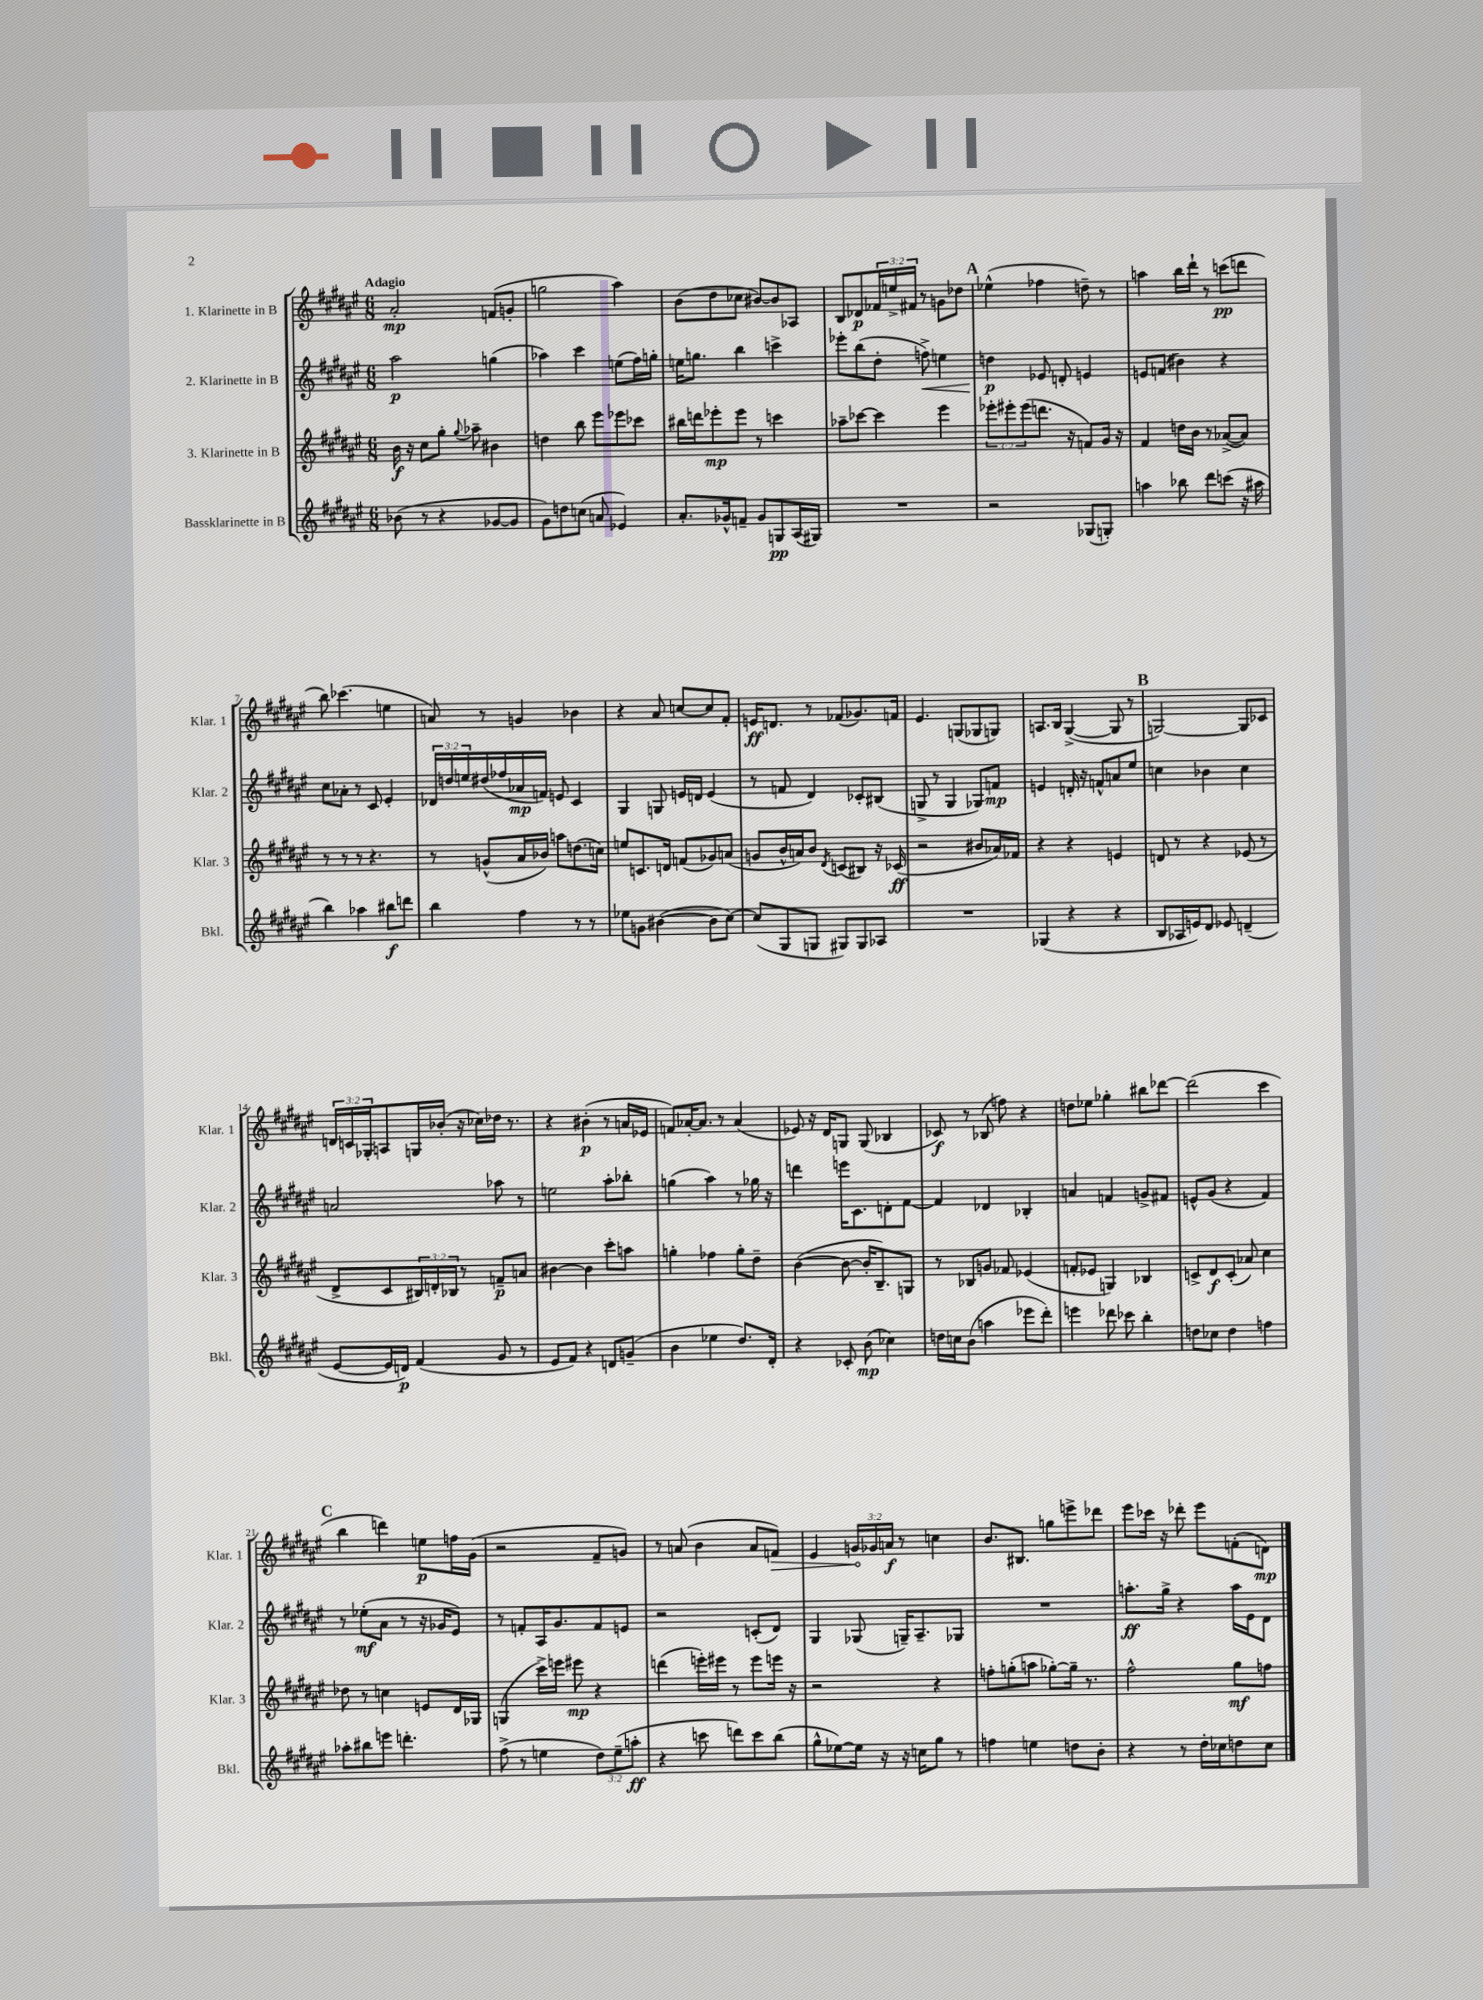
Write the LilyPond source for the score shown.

<<
\new StaffGroup <<
\new Staff = "s0" \with { instrumentName = "1. Klarinette in B" shortInstrumentName = "Klar. 1" } {
    \clef treble \key fis \major \numericTimeSignature \time 6/8 \override Staff.TupletNumber.text = #tuplet-number::calc-fraction-text \tempo "Adagio"
    ais'2-.\mp f'8( g'8-. |
    g''2 ais''4) |
    b'8( dis''8 ces''8 bis'8~) bis'8 aes8 |
    b8 des'8\p \tuplet 3/2 { fes'16 e''16-> fis'16 } r8 g'8 des''8 |
    \mark \markup { \bold "A" } ees''4-^( fes''4 d''8--) r8 |
    a''4 b''16 dis'''16-! r8 c'''8\pp( d'''8 |
    b''8) ces'''4.( e''4 |
    a'8) r8 g'4 bes'4 |
    r4 ais'8 c''8~ c''8 fis'8-. |
    e'16\ff d'8. r8 fes'8( ges'8.) f'16 |
    eis'4. g8( ges8 g8) |
    a8. b16 gis4~->( gis8 r8 |
    \mark \markup { \bold "B" } g2~) g8 ces'8 |
    \tuplet 3/2 { d'16 c'16 ges16-. } a8 g16 bes'16-.( r16 ces''16) des''16 r8. |
    r4 bis'4-.\p( r8 a'16 ees'16 |
    f'8) aes'16~-. aes'8. r8 aes'4( |
    ees'8) r16 dis'16 g8 g8( bes4 |
    ces'8\f) r8 bes8( f''8) r4 |
    d''8 ees''8 ges''4-. bis''8 des'''8~ |
    des'''2( cis'''4 |
    \mark \markup { \bold "C" } b''4 d'''4) e''8\p f''16 gis'16( |
    r2 fis'8-- g'8) |
    r8 a'8( b'4 a'8 \once \override Hairpin.circled-tip = ##t f'8\>) |
    eis'4 \tuplet 3/2 { g'16\! ges'16 a'16\f } r8 c''4 |
    b'8. bis8. g''8 e'''8-> des'''8 |
    eis'''8 ces'''16 r16 des'''8-. eis'''8 f'8-.( d'8\mp) \bar "|." |
}
\new Staff = "s1" \with { instrumentName = "2. Klarinette in B" shortInstrumentName = "Klar. 2" } {
    \clef treble \key fis \major \numericTimeSignature \time 6/8 \override Staff.TupletNumber.text = #tuplet-number::calc-fraction-text
    ais''2\p g''4( |
    aes''4) cis'''4 e''8( fis''16) g''16-. |
    e''16 g''8. b''4 c'''4-> |
    ees'''8-. b''8( dis''8-. f''8->\<) e''4 |
    \mark \markup { \bold "A" } d''4\p\! ees'8 d'8-. e'4 |
    e'8 f'8( bis'4) r4 |
    cis''8 aes'8-. r8 cis'8 eis'4-. |
    \tuplet 3/2 { des'16 d''16 e''16 } dis''16( fes''16 aes'16\mp f'16) e'8 cis'4 |
    gis4 g8 e'16 d'16 e'4( |
    r8 f'8 dis'4) ces'8-. bis8( |
    g8-> r8 g4 ges8) f'8\mp |
    e'4 d'16-. r16 f'8-^ a'8 eis''8 |
    \mark \markup { \bold "B" } c''4 bes'4 c''4 |
    a'2 aes''8 r8 |
    e''2 ais''8-. bes''8-. |
    g''4( ais''4) r8 ges''16 r16 |
    d'''4 e'''16 cis'8. d'8-. fis'8~ |
    fis'4 des'4 bes4-. |
    a'4 f'4 g'8-> fis'8 |
    e'8-^ gis'8( r4 fis'4) |
    \mark \markup { \bold "C" } r8 ees''8-.\mf( ais'8 r8 r16 ges'16 eis'8) |
    r8 f'8-. ais16 gis'8. f'8 e'8 |
    r2 c'8-.( dis'8) |
    gis4 ges8( g16--) ais8.-- ges8 |
    R2. |
    a''8.-.\ff gis''16-> r4 a''16 eis'16 dis'8 \bar "|." |
}
\new Staff = "s2" \with { instrumentName = "3. Klarinette in B" shortInstrumentName = "Klar. 3" } {
    \clef treble \key fis \major \numericTimeSignature \time 6/8 \override Staff.TupletNumber.text = #tuplet-number::calc-fraction-text
    b'16\f r16 cis''8 gis''8-. \appoggiatura { gis''8 } aes''8-- bis'4 |
    d''4 b''8 eis'''8 ees'''8 ces'''8 |
    bis''16 d'''16 ees'''8-.\mp ees'''8 r8 c'''4 |
    aes''8-- ces'''8~ ces'''4 eis'''4 |
    \mark \markup { \bold "A" } \tuplet 3/2 { ees'''8-. eis'''8-. eis'''8( } d'''8. r16 f'8) gis'16 r16 |
    fis'4 d''16 b'16 r8 aes'8~->( aes'8) |
    r8 r8 r8 r4. |
    r8 g'8-^( ais'16 bes'16) a''8 d''8.( c''16) |
    e''8 c'8. d'16 f'8( ges'8) a'8( |
    g'8 b'16-^ a'16) b'8 \acciaccatura { dis'8 } c'8( bis8) r16 ces'16\ff( |
    r2 bis'8 aes'16) fes'16 |
    r4 r4 e'4 |
    \mark \markup { \bold "B" } d'8 r8 r4 ees'8( r8 |
    dis'8-> cis'8 \tuplet 3/2 { bis16) d'16-. bes16 } r8 f'8--\p a'8 |
    bis'4~ bis'4 cis'''8-. a''8 |
    g''4-. fes''4 g''8-. dis''8-- |
    b'4~( b'8~ b'16-. b8.--) g8 |
    r8 bes8 g'8 fes'8 ees'4( |
    f'8-. ees'8 g4) bes4 |
    c'8-> dis'8\f c'8-.( aes'8) cis''4 |
    \mark \markup { \bold "C" } des''8 r8 c''4 e'8 dis'16 ges16 |
    g4( cis'''16->) e'''16 eis'''8\mp r4 |
    d'''4( e'''16-.) eis'''16 r8 eis'''8 e'''16 r16 |
    r2 r4 |
    f''8-. g''8-.( a''8 ges''8~-.) ges''16-- r8. |
    fis''2-^ gis''8\mf f''8 \bar "|." |
}
\new Staff = "s3" \with { instrumentName = "Bassklarinette in B" shortInstrumentName = "Bkl." } {
    \clef treble \key fis \major \numericTimeSignature \time 6/8 \override Staff.TupletNumber.text = #tuplet-number::calc-fraction-text
    bes'8( r8 r4 ges'8~ ges'8 |
    gis'8) d''8 c''8( a'8 ees'4) |
    ais'8.-. ges'16-^ f'8-- ges'8 g8\pp ais16( gis16) |
    R2. |
    \mark \markup { \bold "A" } r2 ges8( g8-.) |
    a''4 bes''8 dis'''8 c'''8( r16 ais''16 |
    b''4) aes''4 bis''8\f d'''8 |
    b''4 fis''4 r8 r8 |
    ees''8 g'8 bis'4~( bis'8 cis''8~) |
    cis''8( gis8 g8 gis8) gis8 aes8 |
    R2. |
    ges4( r4 r4 |
    \mark \markup { \bold "B" } b8 aes16 e'16) dis'8 ees'8 d'4--( |
    eis'8~ eis'16 d'16\p) fis'4( gis'8 r8 |
    eis'8 fis'8) r4 d'8 g'8--( |
    b'4 ees''4 dis''8.) dis'16-. |
    r4 ces'8-. b'8\mp( ces''4) |
    d''16 c''16 b'8( a''4 ees'''8 dis'''8-.) |
    e'''4 des'''8 ces'''8 b''4-. |
    d''8 ces''8 d''4 f''4 |
    \mark \markup { \bold "C" } aes''8-. bis''8 e'''8 d'''4.-. |
    fis''8->( r8 e''4 \tuplet 3/2 { dis''8) e''8--( a''8-.\ff } |
    r4 c'''8 d'''8) c'''8 b''8( |
    gis''8-^ ees''8~) ees''16 r16 r16 c''16 gis''8 r8 |
    f''4 e''4 d''8 b'8-. |
    r4 r8 dis''16-. ces''16 d''8 ces''8 \bar "|." |
}
>>
>>
